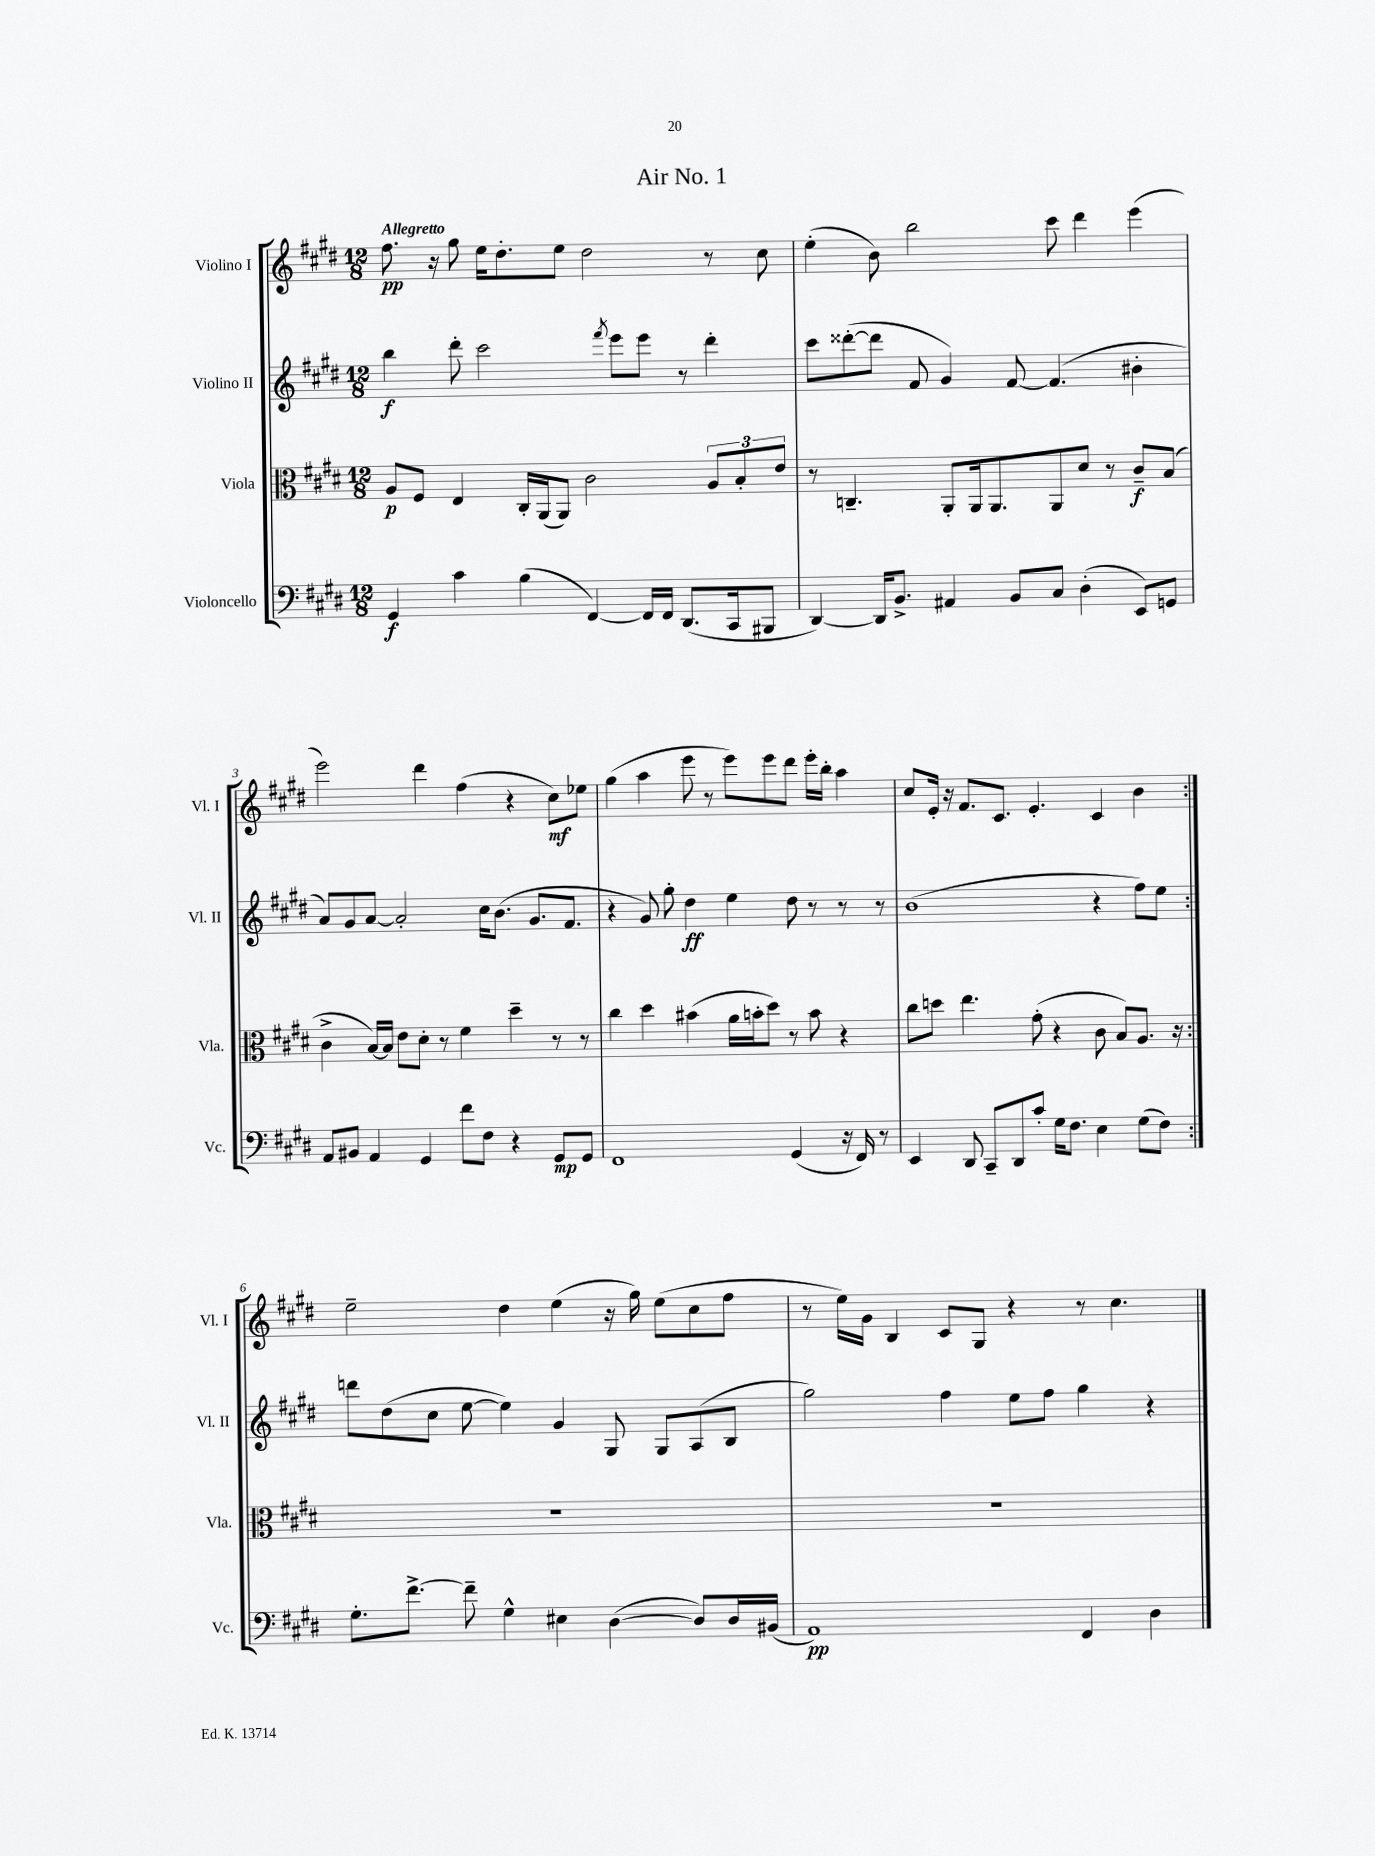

**kern	**kern	**kern	**kern
*staff4	*staff3	*staff2	*staff1
*clefF4	*clefC3	*clefG2	*clefG2
*k[f#c#g#d#]	*k[f#c#g#d#]	*k[f#c#g#d#]	*k[f#c#g#d#]
*M12/8	*M12/8	*M12/8	*M12/8
4GG#	8A	4bb	8.ff#
.	8F#	.	.
.	.	.	16r
4c#	4E	8ddd#'	8gg#
.	.	2ccc#	16ee
.	.	.	8.dd#'
(4B	16C#'	.	.
.	(16AA	.	.
.	8AA)	.	8ee
[4FF#)	2c#	.	2dd#
.	.	8qfff#	.
.	.	8eee	.
16FF#]	.	8eee	.
16FF#	.	.	.
(8.DD#	.	8r	.
.	12A	4ddd#'	8r
16CC#	.	.	.
.	12B'	.	.
8BBB#	.	.	8cc#
.	12e	.	.
=	=	=	=
[4DD#)	8r	8ccc#	(4ee'
.	4.C~	([8ddd##'	.
16DD#]	.	8ddd##]	8b)
8.BB^	.	.	.
.	.	8f#	2bb
4AA#	8AA'	4g#)	.
.	16AA	.	.
.	8.AA	.	.
8BB	.	[8f#	.
8C#	8AA	(4.f#]	8ccc#
(4D#'	8d#	.	4ddd#
.	8r	.	.
8EE)	8c#~	4b#'	(4eee
8GG	(8B	.	.
=	=	=	=
8AA	4c#^	8a)	2eee)
8BB#	.	8g#	.
4AA	[16B)	[8a	.
.	16B]	.	.
.	8e	2a']	.
4GG#	8d#'	.	4ddd#
.	8r	.	.
8f#	4f#	.	(4ff#
8F#	.	16cc#	.
.	.	(8.b	.
4r	4dd#~	.	4r
.	.	8.g#	.
8GG#	8r	.	8cc#)
.	.	8.f#	.
8GG#	8r	.	8ee-
=	=	=	=
1FF#	4cc#	4r	(4gg#
.	4dd#	8g#)	4aa
.	.	8gg#'	.
.	(4b#	4dd#	8eee
.	.	.	8r
.	16a	4ee	8eee)
.	16b'	.	.
.	8dd#)	.	8eee
(4GG#	8r	8dd#	8ddd#
.	8b	8r	16eee'
.	.	.	16bb'
16r	4r	8r	4aa
16FF#)	.	.	.
8r	.	8r	.
=	=	=	=
4EE	8cc#	(1b	8cc#
.	8dd	.	16e'
.	.	.	16r
8DD#	4.ee	.	8.f#
8CC#~	.	.	.
.	.	.	8.c#
8DD#	.	.	.
8c#'	(8g#'	.	4.e'
16G#	4r	.	.
8.F#	.	.	.
4E	8c#	4r	4c#
.	8B)	.	.
(8G#	8.A	8ff#)	4b
8F#)	.	8ee	.
.	16r	.	.
=:|!	=:|!	=:|!	=:|!
8.G#'	1.r	8ddd	2ee~
.	.	(8dd#	.
[8.f#^	.	.	.
.	.	8cc#	.
8f#~]	.	[8ee	.
4G#^^	.	4ee])	4dd#
4E#	.	4g#	(4ee
([4D#	.	8G#	16r
.	.	.	16gg#)
.	.	8G#	(8ee
8D#])	.	(8A	8cc#
16D#	.	8B	8ff#
(16BB#	.	.	.
=	=	=	=
1AA)	1.r	2gg#)	8r
.	.	.	16ee)
.	.	.	16g#
.	.	.	4B
.	.	4ff#	8c#
.	.	.	8G#
.	.	8ee	4r
.	.	8ff#	.
4FF#	.	4gg#	8r
.	.	.	4.cc#
4D#	.	4r	.
==	==	==	==
*-	*-	*-	*-
